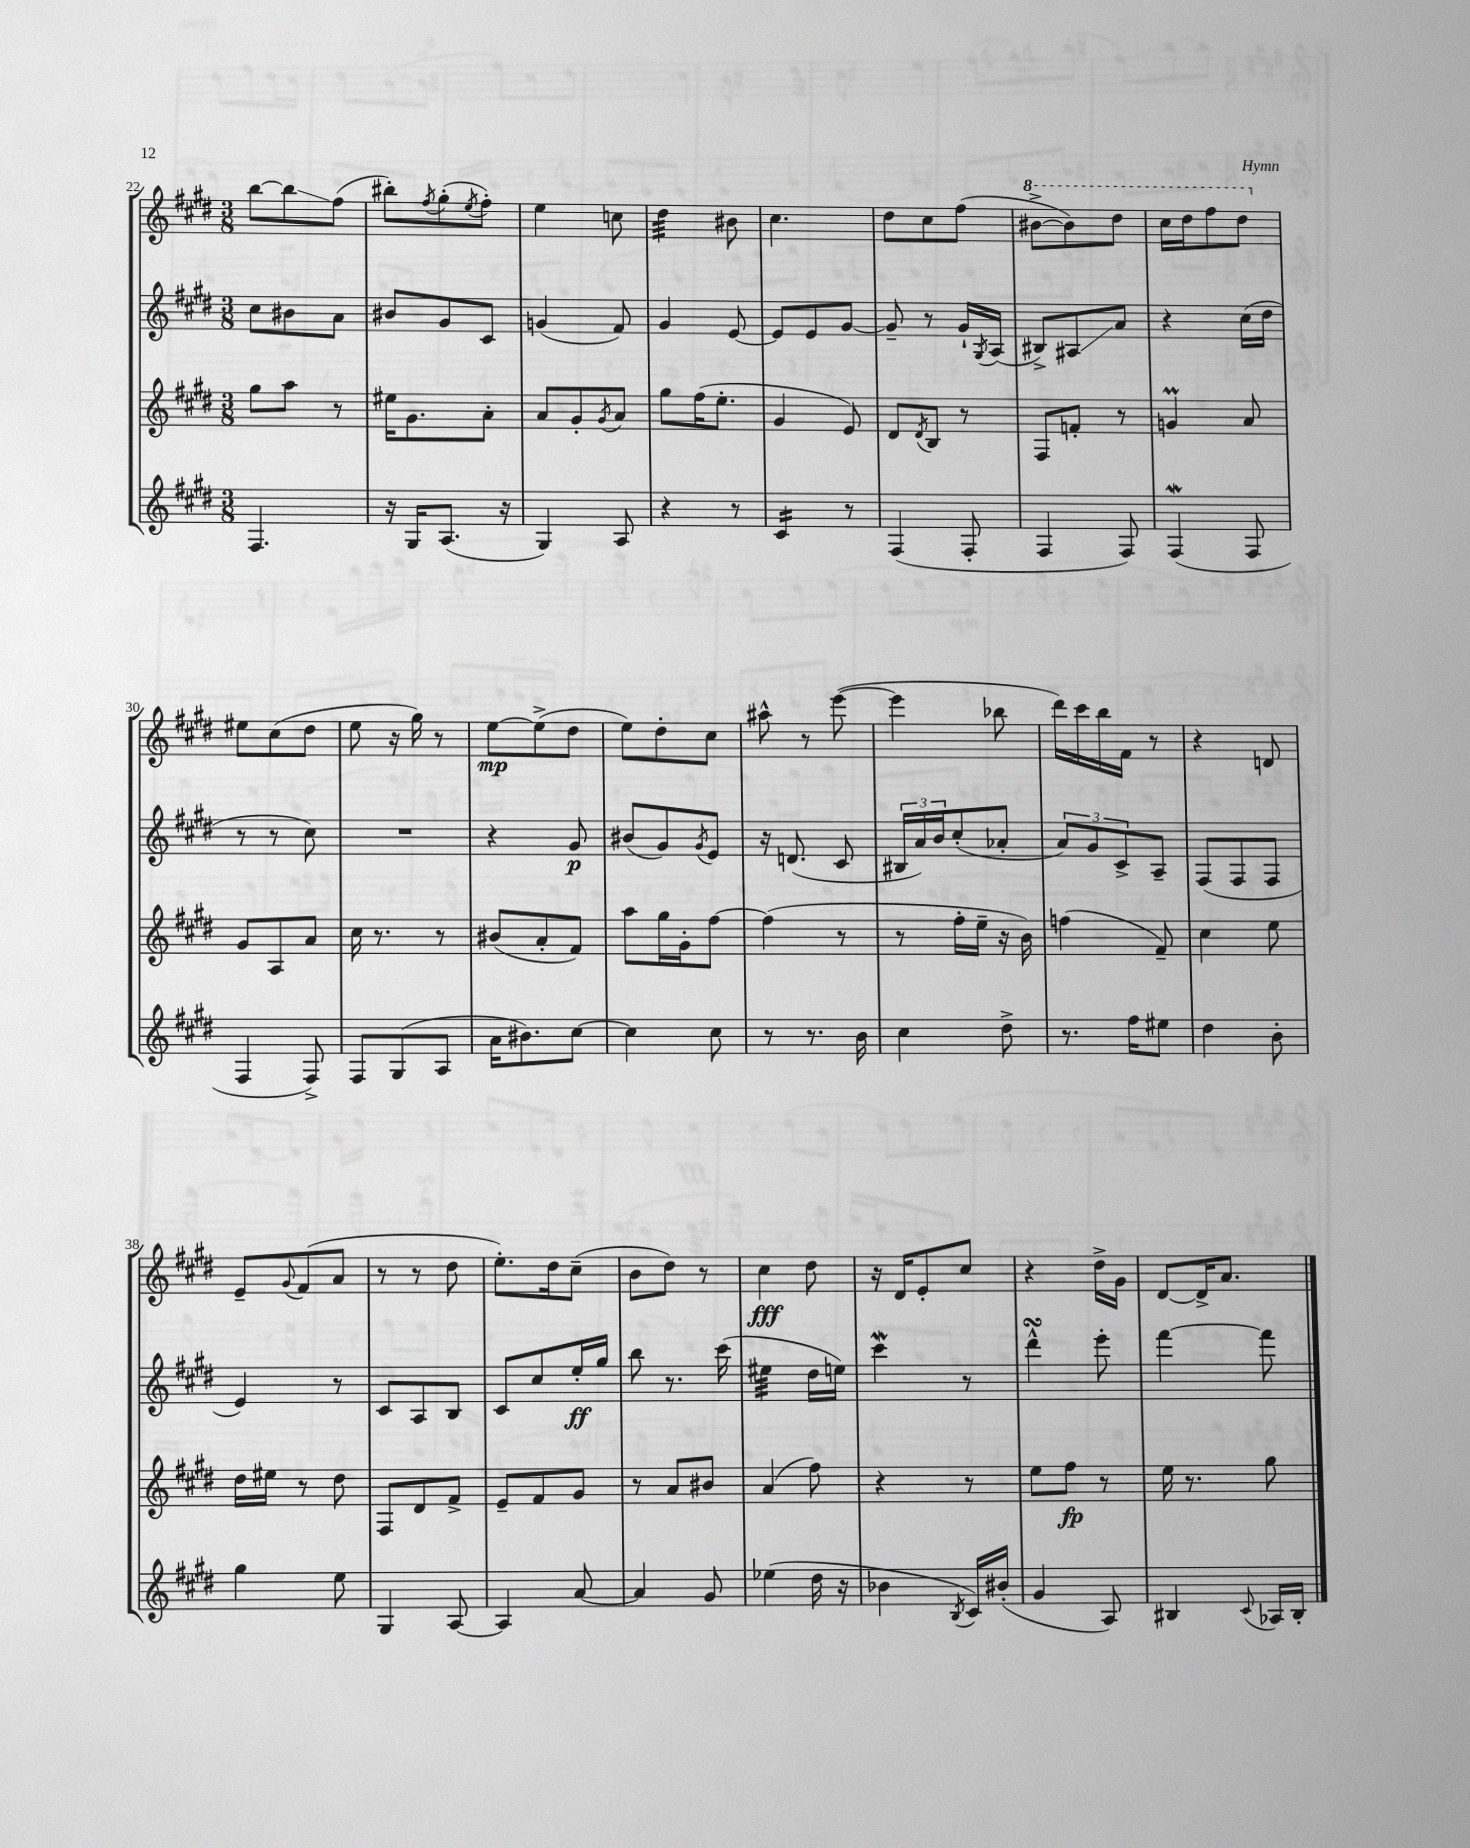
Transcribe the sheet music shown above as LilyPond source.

<<
\new StaffGroup <<
\new Staff = "s0" {
    \clef treble \key e \major \numericTimeSignature \time 3/8
    b''8~ b''8\glissando fis''8( |
    bis''8-.) \acciaccatura { fis''8 } gis''8-.( \acciaccatura { e''8 } fis''8-.) |
    e''4 c''8 |
    dis''4:32 bis'8 |
    cis''4. |
    dis''8 cis''8 fis''8( |
    \ottava #1 bis''8~-> bis''8) dis'''8 |
    cis'''16 dis'''16 fis'''8 dis'''8 \ottava #0 |
    eis''8 cis''8( dis''8 |
    e''8 r16 gis''16) r8 |
    e''8~\mp e''8->( dis''8 |
    e''8) dis''8-. cis''8 |
    ais''8-^ r8 e'''8~( |
    e'''4 bes''8 |
    dis'''16) cis'''16 b''16 fis'16 r8 |
    r4 d'8 |
    e'8-- \appoggiatura { gis'8 } fis'8( a'8 |
    r8 r8 dis''8 |
    e''8.-.) dis''16 cis''8--( |
    b'8 dis''8) r8 |
    cis''4\fff dis''8 |
    r16 dis'16 e'8-. cis''8 |
    r4 dis''16-> gis'16 |
    dis'8~ dis'16-> a'8. \bar "|." |
}
\new Staff = "s1" {
    \clef treble \key e \major \numericTimeSignature \time 3/8
    cis''8 bis'8 a'8 |
    bis'8 gis'8 cis'8 |
    g'4( fis'8) |
    gis'4 e'8~ |
    e'8 e'8 gis'8~ |
    gis'8-- r8 gis'16-! \acciaccatura { gis8 } a16( |
    bis8->) ais8\glissando a'8 |
    r4 cis''16( dis''16 |
    r8 r8 cis''8) |
    R4. |
    r4 gis'8\p |
    bis'8( gis'8) \acciaccatura { gis'8 } e'8 |
    r16 d'8.( cis'8 |
    \tuplet 3/2 { bis16 a'16) b'16 } cis''8-.( aes'8-. |
    \tuplet 3/2 { a'8) gis'8 cis'8-> } a8-- |
    fis8( fis8 fis8 |
    e'4) r8 |
    cis'8 a8 b8 |
    cis'8 cis''8 e''16-.\ff gis''16 |
    b''8 r8. cis'''16( |
    eis''4:32 dis''16 e''16) |
    cis'''4\mordent r8 |
    dis'''4-^\turn e'''8-. |
    fis'''4~ fis'''8 \bar "|." |
}
\new Staff = "s2" {
    \clef treble \key e \major \numericTimeSignature \time 3/8
    gis''8 a''8 r8 |
    eis''16 gis'8. a'8-. |
    a'8 gis'8-. \acciaccatura { gis'8 } a'8 |
    gis''8 fis''16( e''8.-. |
    gis'4 e'8) |
    dis'8 \acciaccatura { dis'8 } b8 r8 |
    fis8 f'8-. r8 |
    g'4\prall a'8 |
    gis'8 a8 a'8 |
    cis''16 r8. r8 |
    bis'8( a'8-. fis'8) |
    a''8 gis''16 gis'16-. fis''8~ |
    fis''4( r8 |
    r8 fis''16-. e''16-- r16 b'16) |
    f''4( fis'8--) |
    cis''4 e''8 |
    dis''16 eis''16 r8 dis''8 |
    fis8 dis'8 fis'8-> |
    e'8-- fis'8 gis'8 |
    r8 a'8 bis'8 |
    a'4( fis''8) |
    r4 r8 |
    e''8 fis''8\fp r8 |
    e''16 r8. gis''8 \bar "|." |
}
\new Staff = "s3" {
    \clef treble \key e \major \numericTimeSignature \time 3/8
    fis4. |
    r16 gis16 a8.( r16 |
    gis4) a8 |
    r4 r8 |
    cis'4:16 r8 |
    fis4( fis8-. |
    fis4 fis8) |
    fis4\mordent( fis8 |
    fis4 fis8->) |
    fis8 gis8( a8 |
    a'16 bis'8.) cis''8~ |
    cis''4 cis''8 |
    r8 r8. b'16 |
    cis''4 dis''8-> |
    r8. fis''16 eis''8 |
    dis''4 b'8-. |
    gis''4 e''8 |
    gis4 a8~ |
    a4 a'8~ |
    a'4 gis'8 |
    ees''4( dis''16 r16 |
    bes'4 \acciaccatura { b8 } cis'16) bis'16-.( |
    gis'4 a8) |
    bis4 \appoggiatura { cis'8 } aes16 bis16-. \bar "|." |
}
>>
>>
\layout { \context { \Score currentBarNumber = #22 } }
